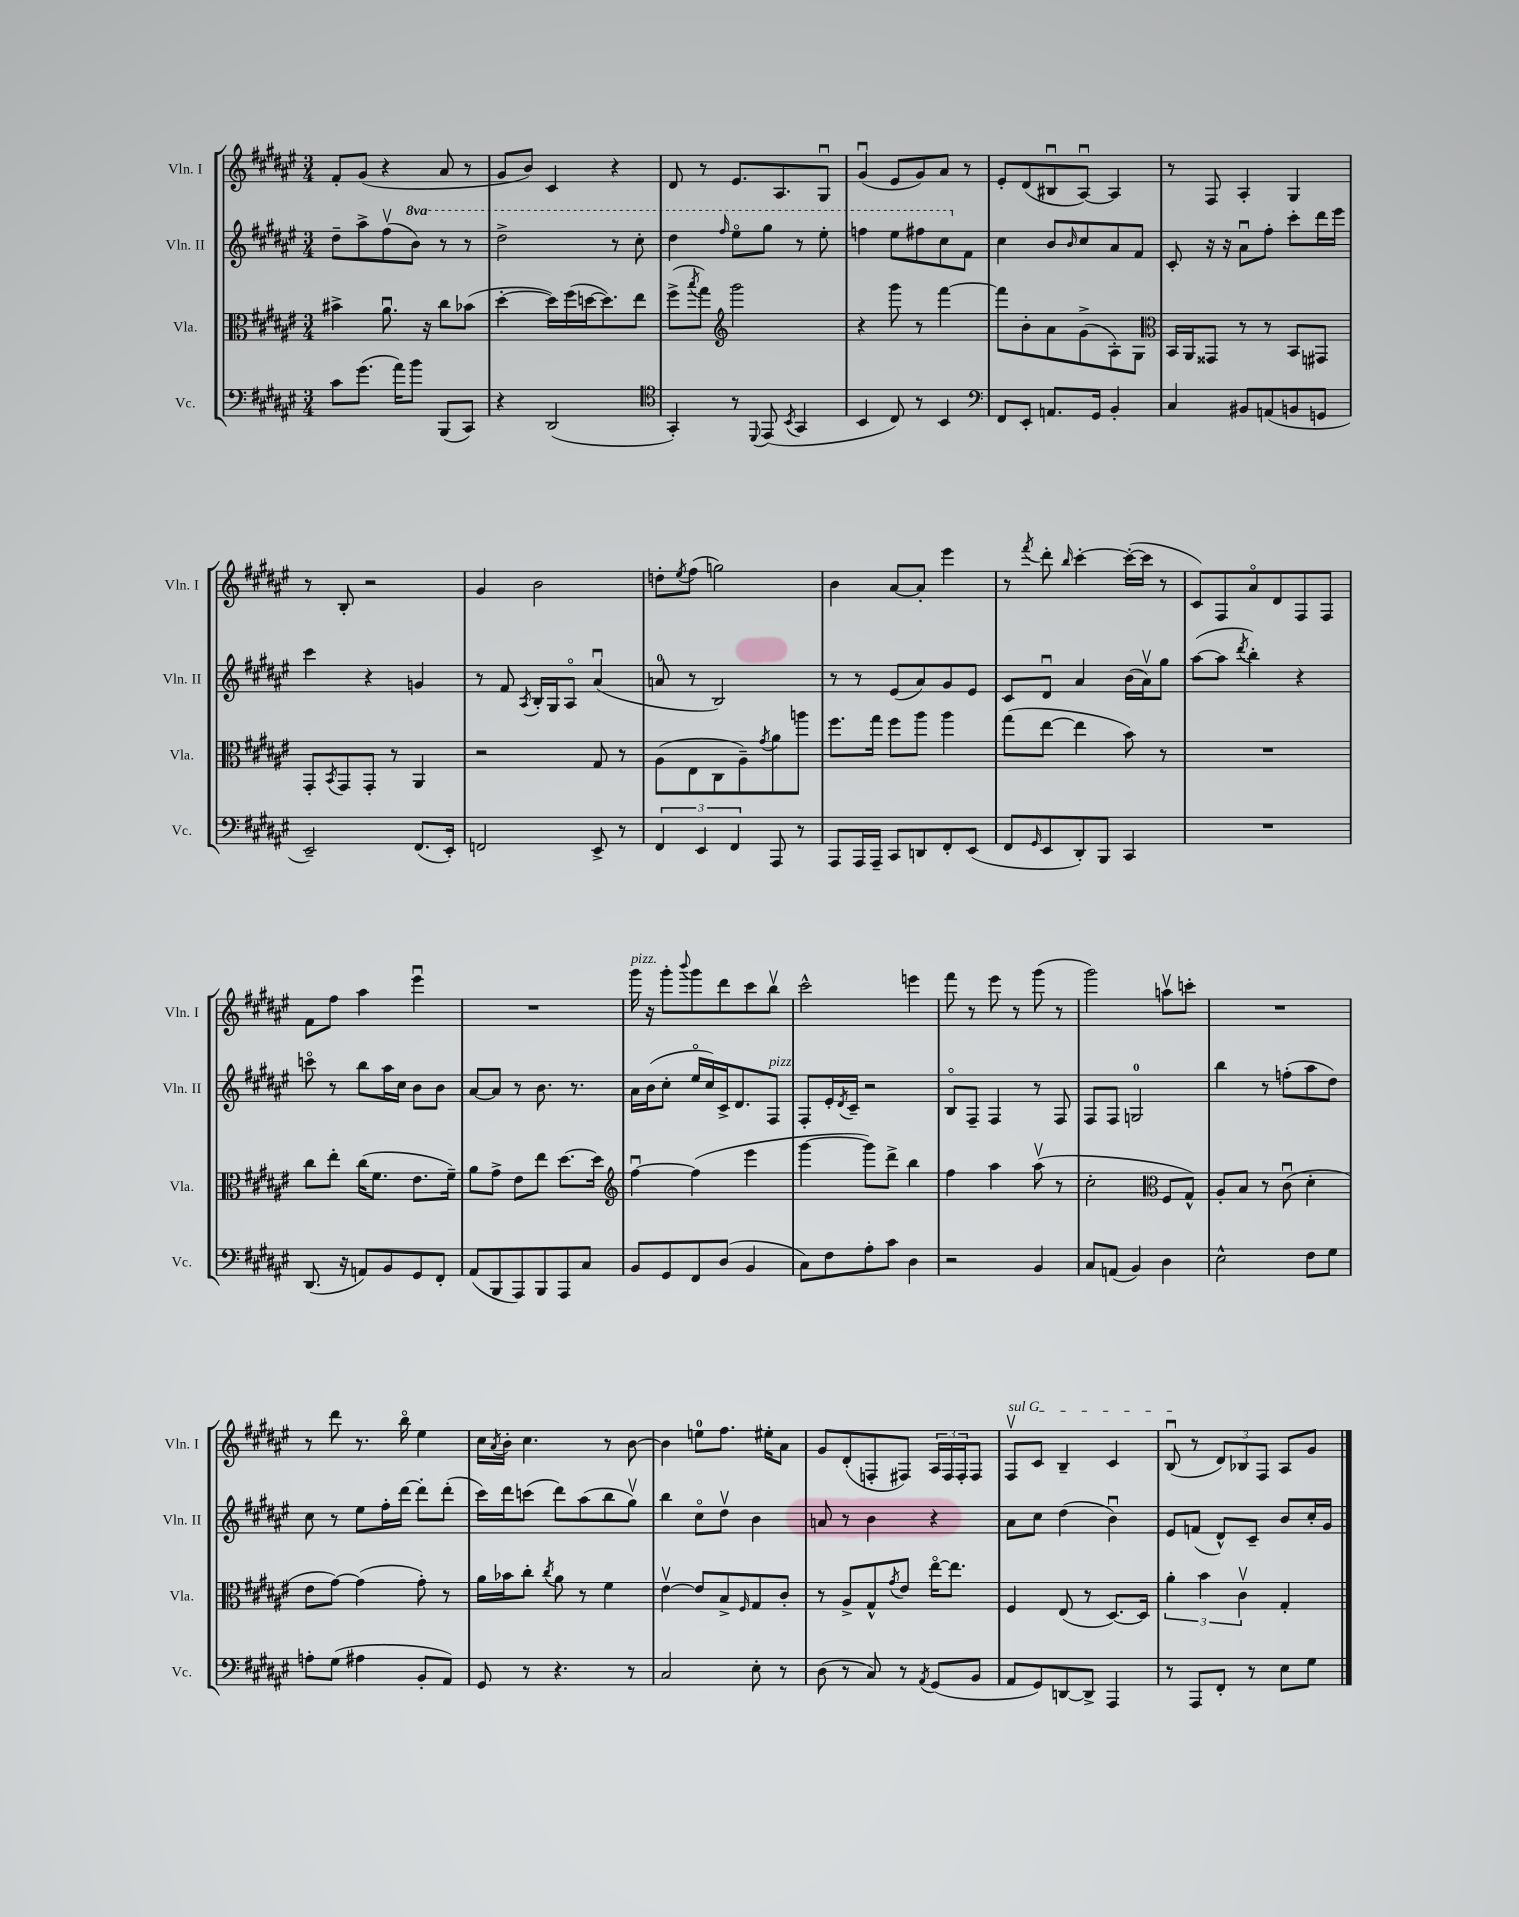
<<
\new StaffGroup <<
\new Staff = "s0" \with { instrumentName = "Vln. I" shortInstrumentName = "Vln. I" } {
    \clef treble \key fis \major \numericTimeSignature \time 3/4
    fis'8-. gis'8( r4 ais'8 r8 |
    gis'8 b'8) cis'4 r4 |
    dis'8 r8 eis'8. ais8. gis8\downbow |
    gis'4\downbow( eis'8 gis'8) ais'8 r8 |
    eis'8-. dis'8( bis8\downbow ais8~\downbow) ais4 |
    r8 fis8 ais4-. gis4 |
    r8 b8-. r2 |
    gis'4 b'2 |
    d''8-. \acciaccatura { eis''8 } fis''8( g''2) |
    b'4 ais'8~ ais'8-. eis'''4 |
    r8 \acciaccatura { fis'''8 } dis'''8-. \grace { b''16 } cis'''4~-. cis'''16~-.( cis'''16 r8 |
    cis'8) fis8 ais'8\flageolet dis'8 fis8 fis8 |
    fis'8 fis''8 ais''4 eis'''4\downbow |
    R2. |
    gis'''16^\markup { \italic "pizz." } r16 gis'''8-. \appoggiatura { b'''8 } gis'''8 dis'''8 cis'''8 b''8\upbow |
    cis'''2-^ e'''4 |
    fis'''8 r8 eis'''8 r8 gis'''8( r8 |
    gis'''2) a''8\upbow c'''8-. |
    R2. |
    r8 dis'''8 r8. b''16\flageolet eis''4 |
    cis''16 \acciaccatura { ais'8 } b'16-. cis''4. r8 b'8~ |
    b'4 e''8-0 fis''8. eis''16-. ais'8 |
    gis'8 dis'8-.( f8-. fis8) \tuplet 3/2 { ais16 fis16 fis16-. } fis8 |
    \once \override TextSpanner.bound-details.left.text = \markup { \italic "sul G" } fis8\upbow\startTextSpan cis'8 b4-- cis'4 |
    b8\downbow\stopTextSpan( r8 \tuplet 3/2 { dis'8) bes8 fis8 } ais8 gis'8 \bar "|." |
}
\new Staff = "s1" \with { instrumentName = "Vln. II" shortInstrumentName = "Vln. II" } {
    \clef treble \key fis \major \numericTimeSignature \time 3/4 \set Staff.ottavationMarkups = #ottavation-simple-ordinals
    dis''8-- ais''8-> fis''8\upbow( \ottava #1 b''8) r8 r8 |
    dis'''2-> r8 cis'''8-. |
    dis'''4 \grace { fis'''16 } eis'''8\flageolet gis'''8 r8 eis'''8-. |
    f'''4 eis'''8 fis'''8 cis'''8 \ottava #0 fis'8 |
    cis''4 b'8 \grace { b'16 } cis''8 ais'8 fis'8 |
    cis'8-. r16 r16 ais'8\downbow fis''8-. cis'''8-. dis'''16 eis'''16 |
    cis'''4 r4 g'4 |
    r8 fis'8 \acciaccatura { ais8 } b16-. gis16 ais8\flageolet ais'4\downbow( |
    a'8-0 r8 b2) |
    r8 r8 eis'8( ais'8) gis'8 eis'8 |
    cis'8 dis'8\downbow ais'4 b'16( ais'16\upbow) gis''8 |
    ais''8~( ais''8 \acciaccatura { dis'''8 } b''4-.) r4 |
    c'''8\flageolet r8 b''8 ais''16 cis''16 b'8 b'8 |
    ais'8~ ais'8 r8 b'8. r8. |
    ais'16 b'16( cis''8-. eis''16\flageolet cis''16) cis'16-> dis'8. fis8^\markup { \italic "pizz." } |
    fis8-. eis'16-. \acciaccatura { dis'8 } cis'16-- r2 |
    b8\flageolet fis8-- fis4 r8 fis8 |
    fis8 fis8 g2-0 |
    b''4 r8 f''8-.( ais''8 dis''8) |
    cis''8 r8 eis''8 fis''16-. dis'''16~ dis'''8-. dis'''8-.( |
    cis'''16) dis'''16 c'''8( dis'''8) ais''8( b''8 gis''8\upbow) |
    b''4 cis''8\flageolet dis''8\upbow b'4 |
    a'8 r8 b'4 r4 |
    ais'8 cis''8 dis''4( b'4\downbow) |
    eis'8 f'8( dis'8-^) cis'8-- b'8 cis''16-. gis'16 \bar "|." |
}
\new Staff = "s2" \with { instrumentName = "Vla." shortInstrumentName = "Vla." } {
    \clef alto \key fis \major \numericTimeSignature \time 3/4
    bis'4-> ais'8.\downbow r16 cis''8 bes'8( |
    dis''4~-. dis''16) fis''16( d''16~ d''8.) eis''8 |
    fis''8->( \acciaccatura { b''8 } gis''8) \clef treble gis'''2 |
    r4 gis'''8 r8 fis'''4~ |
    fis'''8 b'8-. ais'8 gis'8->( ais8-.) gis8 |
    \clef alto b,16 ais,16 gisis,8 r8 r8 b,8 gis,8 |
    gis,8-. \acciaccatura { b,8 } gis,8 gis,8-. r8 ais,4 |
    r2 gis8 r8 |
    ais8( eis8 cis8 ais8--) \acciaccatura { gis'8 } ais'8 a''8 |
    fis''8. gis''16 fis''8 ais''8 ais''4 |
    gis''8( eis''8~ eis''4 b'8) r8 |
    R2. |
    cis''8 eis''8-. cis''16( fis'8. eis'8. fis'16--) |
    ais'8 gis'8-> eis'8 eis''8 dis''8.~ dis''16 |
    \clef treble fis''4~\downbow fis''4( eis'''4 |
    gis'''4~ gis'''8) dis'''8-> b''4 |
    fis''4 ais''4 ais''8\upbow( r8 |
    cis''2-. \clef alto fis8 gis8-^) |
    ais8-. b8 r8 cis'8\downbow( dis'4-. |
    eis'8 gis'8~) gis'4( gis'8-.) r8 |
    ais'16 bes'16 cis''8-. \acciaccatura { cis''8 } ais'8 r8 fis'4 |
    eis'4~\upbow eis'8 b8-> \grace { fis16 } gis8 cis'8-. |
    r8 ais8-> gis8-^ \acciaccatura { gis'8 } eis'8 eis''16~\flageolet eis''8. |
    fis4 eis8( r8 dis8.~) dis16 |
    \tuplet 3/2 { ais'4-. b'4 cis'4\upbow } gis4-. \bar "|." |
}
\new Staff = "s3" \with { instrumentName = "Vc." shortInstrumentName = "Vc." } {
    \clef bass \key fis \major \numericTimeSignature \time 3/4
    cis'8 gis'8.( ais'16) b'8 b,,8( cis,8) |
    r4 dis,2( |
    \clef tenor gis,4-.) r8 \appoggiatura { dis,8 } eis,8( \acciaccatura { b,8 } gis,4 |
    b,4 cis8) r8 b,4 |
    \clef bass fis,8 eis,8-. a,8. gis,16 b,4-. |
    cis4 bis,8 a,8( b,8 g,8 |
    eis,2--) fis,8.( eis,16-.) |
    f,2 eis,8-> r8 |
    \tuplet 3/2 { fis,4 eis,4 fis,4 } ais,,8 r8 |
    ais,,8 ais,,16 ais,,16-- cis,8 d,8 fis,8-. eis,8( |
    fis,8 \grace { gis,16 } eis,8 dis,8-.) b,,8 cis,4 |
    R2. |
    dis,8.( r16 a,8) b,8 gis,8 fis,8-. |
    ais,8( b,,8 ais,,8) b,,8 ais,,8 cis8 |
    b,8 gis,8 fis,8 dis8( b,4 |
    cis8) fis8 ais8-. cis'8 dis4 |
    r2 b,4 |
    cis8 a,8( b,4) dis4 |
    eis2-^ fis8 gis8 |
    a8-. gis8( ais4 b,8-. ais,8) |
    gis,8 r8 r4. r8 |
    cis2 eis8-. r8 |
    dis8( r8 cis8) r8 \acciaccatura { ais,8 } gis,8( b,8 |
    ais,8 gis,8) d,8~ d,8-> ais,,4 |
    r8 ais,,8 fis,8-. r8 eis8 gis8 \bar "|." |
}
>>
>>
\layout { \context { \Score \remove "Bar_number_engraver" } }
